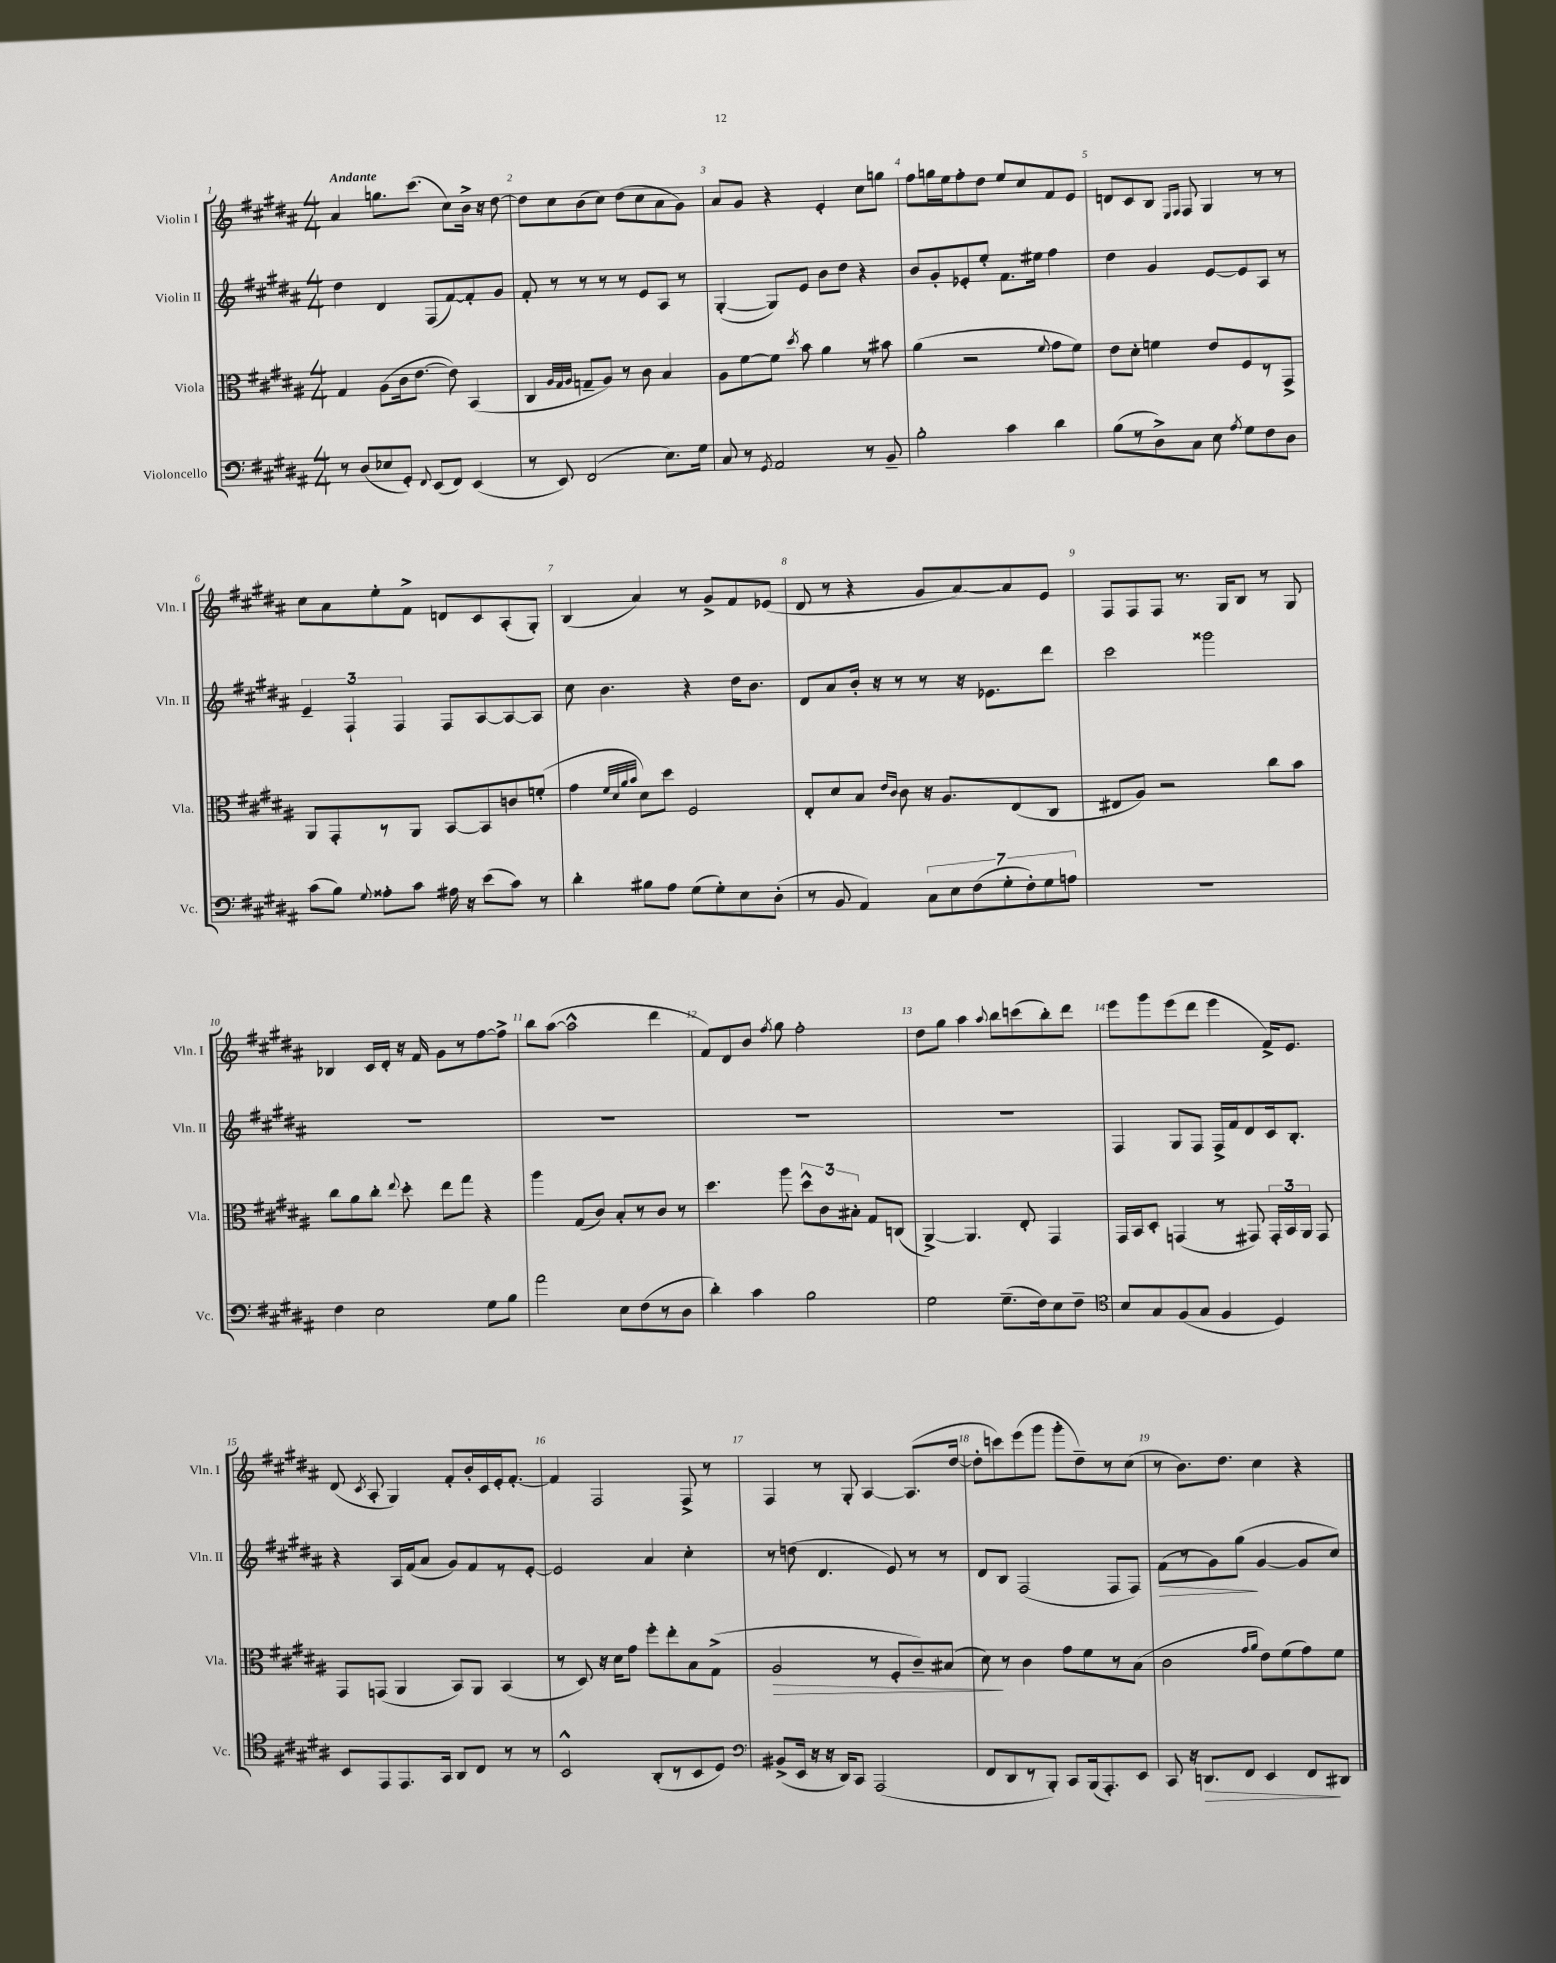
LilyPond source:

<<
\new StaffGroup <<
\new Staff = "s0" \with { instrumentName = "Violin I" shortInstrumentName = "Vln. I" } {
    \clef treble \key b \major \numericTimeSignature \time 4/4 \tempo "Andante"
    \autoBeamOff ais'4 g''8.[ cis'''8.]( cis''8[) b'16]-> r16 dis''8~ |
    dis''8[ cis''8 b'8( cis''8]) dis''8[( cis''8 ais'8 gis'8]) |
    ais'8[ gis'8] r4 e'4-. cis''8[ g''8] |
    fis''8[ g''16 e''16 fis''8-. dis''8] e''8[ cis''8 fis'8 e'8] |
    d'8[ cis'8 b8] \grace { e16[ fis16] } fis8 gis4 r8 r8 |
    cis''8[ ais'8 e''8-. fis'8]-> d'8[ cis'8 ais8-.( gis8]-.) |
    b4( ais'4) r8 gis'8[-> fis'8 ees'8]( |
    dis'8 r8 r4 gis'8[ ais'8~) ais'8 e'8] |
    fis8[ fis8 fis8] r8. gis16[ b8] r8 gis8 |
    bes4 cis'16[ dis'16]-. r16 fis'16 gis'8[ r8 fis''8~ fis''8]-> |
    b''8[ ais''8]~( ais''2-^ dis'''4 |
    fis'8[) dis'8 b'8] \acciaccatura { fis''8 } gis''8 fis''2-. |
    dis''8[ gis''8] ais''4 \appoggiatura { ais''8 } b''8[ c'''8( b''8-.) dis'''8] |
    e'''8[ gis'''8 e'''8( dis'''8] e'''4 fis'16[->) e'8.] |
    dis'8( \acciaccatura { cis'8 } ais8-. gis4) fis'8[-. b'16-. cis'16 e'16-. fis'8.]~-. |
    fis'4 fis2 fis8-> r8 |
    fis4 r8 gis8-. ais4~ ais8.[( dis''16]~ |
    dis''8[-. c'''8) e'''8( gis'''8] gis'''8[-. dis''8--) r8 cis''8]( |
    r8 b'8.[) dis''8.] cis''4 r4 \bar "|." |
}
\new Staff = "s1" \with { instrumentName = "Violin II" shortInstrumentName = "Vln. II" } {
    \clef treble \key b \major \numericTimeSignature \time 4/4
    \autoBeamOff dis''4 dis'4 fis8[( fis'8~) fis'8-. gis'8] |
    fis'8-. r8 r8 r8 r8 e'8[ ais8] r8 |
    gis4~-.( gis8[) e'8] b'8[ dis''8] r4 |
    b'8[ gis'8-. ees'8-. e''8]-. fis'8.[ eis''16] fis''4 |
    dis''4 gis'4 e'8[~ e'8 ais8] r8 |
    \tuplet 3/2 { e'4-- fis4-! fis4 } fis8[ ais8~ ais8~ ais8] |
    cis''8 b'4. r4 dis''16[ b'8.] |
    dis'8[ ais'8 b'16]-. r16 r8 r8 r16 ees'8.[ dis'''8] |
    cis'''2 gisis'''2 |
    R1 |
    R1 |
    R1 |
    R1 |
    fis4 gis8[ fis8] fis16[-> fis'16 dis'8 cis'16 b8.]-. |
    r4 ais16[ fis'16( ais'8] gis'8[) fis'8 r8 e'8]~-. |
    e'2 ais'4 cis''4-. |
    r8 d''8( dis'4. e'8) r8 r8 |
    dis'8[ b8] fis2( fis8[ fis8]) |
    fis'8[\>( r8 gis'8) gis''8]\!( gis'4~ gis'8[ cis''8]) \bar "|." |
}
\new Staff = "s2" \with { instrumentName = "Viola" shortInstrumentName = "Vla." } {
    \clef alto \key b \major \numericTimeSignature \time 4/4
    \autoBeamOff gis4 ais8[( cis'16 e'8.]~ e'8) b,4( |
    cis4 \grace { ais32[ gis32 ais32] } g8[-- ais8]) r8 cis'8 b4 |
    ais8[ fis'8~ fis'8] \acciaccatura { dis''8 } b'8 ais'4 r8 bis'8 |
    ais'4( r2 \appoggiatura { fis'8 } gis'8[ fis'8]) |
    e'8[ dis'8]-. f'4 e'8[ fis8 r8 gis,8]-> |
    ais,8[ gis,8-. r8 ais,8] b,8[~ b,8 c'8 f'8]-.( |
    gis'4 \grace { fis'32[ dis'32 ais'32 b'32] } dis'8[) dis''8] fis2 |
    e8[-. dis'8 b8] \grace { e'16[ cis'16] } cis'8 r16 ais8.[ e8( cis8] |
    eis8[ ais8]) r2 cis''8[ b'8] |
    cis''8[ ais'8 cis''8]-. \appoggiatura { e''8 } dis''8-. e''8[ gis''8] r4 |
    ais''4 gis8[( cis'8]) b8[-. r8 cis'8] r8 |
    dis''4. ais''8 \tuplet 3/2 { dis''8[-^ cis'8 bis8]-. } gis8[ c8]( |
    ais,4~->) ais,4. e8-. gis,4 |
    gis,16[ b,16 dis8]-. g,4( r8 gis,8) \tuplet 3/2 { gis,16[-. b,16 ais,16] } gis,8 |
    gis,8[ g,8]( ais,4 b,8[) ais,8] b,4( |
    r8 dis8) r16 dis'16[ gis'8] fis''8[-. e''8-. b8 gis8]->( |
    ais2\> r8 fis8[-. cis'8--) bis8]( |
    dis'8\!) r8 cis'4 gis'8[ fis'8 r8 b8]( |
    cis'2 \grace { gis'16[ ais'16] } e'8[) fis'8( gis'8) fis'8] \bar "|." |
}
\new Staff = "s3" \with { instrumentName = "Violoncello" shortInstrumentName = "Vc." } {
    \clef bass \key b \major \numericTimeSignature \time 4/4
    \autoBeamOff r8 dis8[( ees8 gis,8]-.) \appoggiatura { fis,8 } e,8[( fis,8]) e,4( |
    r8 e,8) fis,2( e8.[) gis16] |
    cis8 r8 \acciaccatura { gis,8 } ais,2 r8 b,8-- |
    b2-. cis'4 dis'4 |
    b8[( r8 dis8->) cis8] e8 \acciaccatura { ais8 } gis8[ fis8 dis8] |
    cis'8[( b8]) \appoggiatura { gis8 } aisis8[-. cis'8] ais16 r16 e'8[( cis'8]) r8 |
    dis'4-. bis8[ ais8] gis8[( gis8-.) e8 dis8]-.( |
    r8 b,8 ais,4) \tuplet 7/4 { cis8[ e8 fis8( gis8-. fis8-.) gis8 a8] } |
    R1 |
    fis4 e2 gis8[ b8] |
    ais'2 e8[ fis8( r8 dis8] |
    dis'4-.) cis'4 b2 |
    gis2 gis8.[--( fis16) e8 fis8]-- |
    \clef tenor b8[ gis8 fis8( gis8] fis4 dis4) |
    b,8[ e,8 e,8. gis,16] ais,8[ cis8] r8 r8 |
    b,2-^ ais,8[-.( r8 b,8 dis8]) |
    \clef bass bis,8[->( e,16] r16 r16 dis,16[) cis,8] ais,,2( |
    fis,8[ dis,8 r8 b,,8]-.) cis,8[ b,,16( ais,,8.-.) e,8] |
    cis,8 r16 d,8.[\> fis,8] e,4 fis,8[\! dis,8] \bar "|." |
}
>>
>>
\layout { \context { \Score \override BarNumber.break-visibility = ##(#f #t #t) barNumberVisibility = #all-bar-numbers-visible } }
